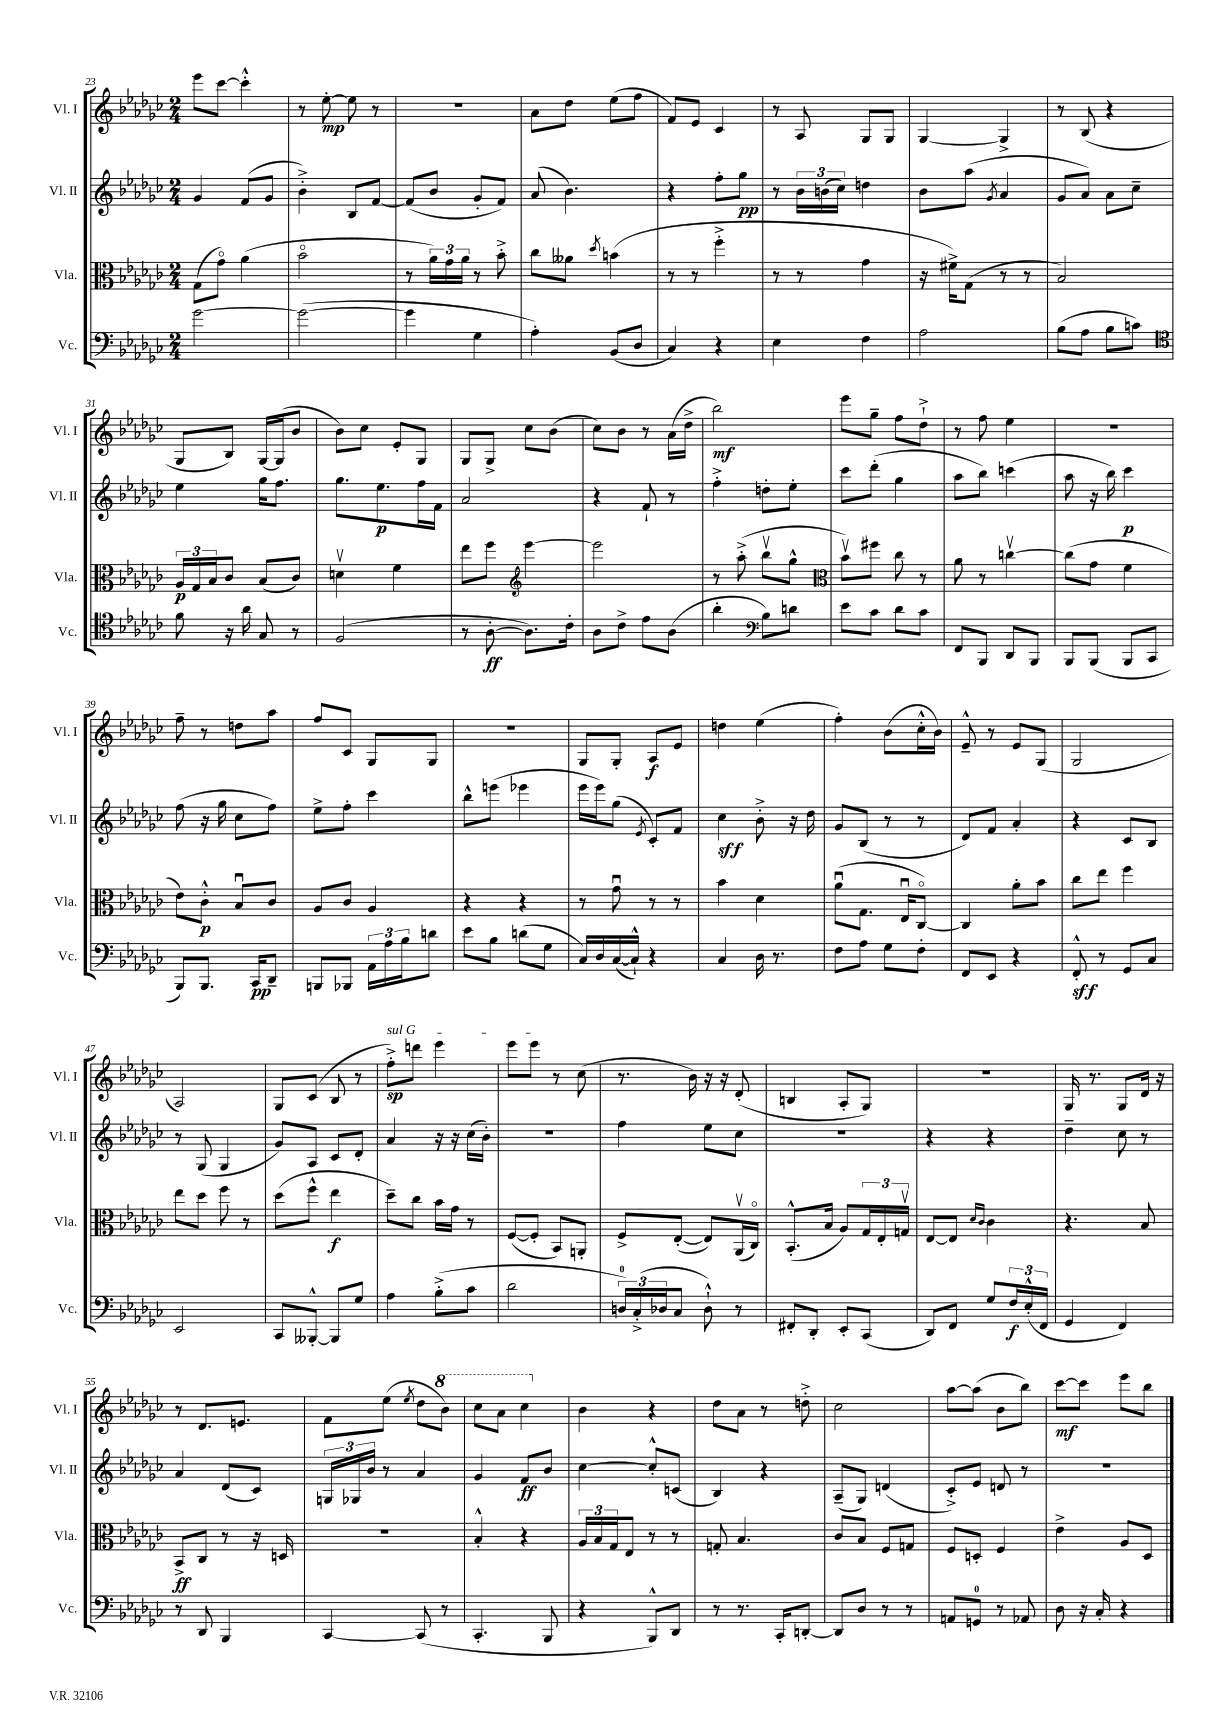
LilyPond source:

<<
\new StaffGroup <<
\new Staff = "s0" \with { instrumentName = "Vl. I" shortInstrumentName = "Vl. I" } {
    \clef treble \key ges \major \numericTimeSignature \time 2/4
    ees'''8 ces'''8~ ces'''4-.-^ |
    r8 ees''8~-.\mp ees''8 r8 |
    R2 |
    aes'8 des''8 ees''8( f''8 |
    f'8) ees'8 ces'4 |
    r8 aes8 ges8 ges8 |
    ges4~ ges4-> |
    r8 bes8( r4 |
    ges8 bes8) ges16~ ges16( bes'8 |
    bes'8) ces''8 ees'8-. ges8 |
    ges8 ges8-> ces''8 bes'8( |
    ces''8) bes'8 r8 aes'16( des''16-> |
    bes''2\mf) |
    ees'''8 ges''8-- f''8 des''8-!-> |
    r8 f''8 ees''4 |
    R2 |
    f''8-- r8 d''8 aes''8 |
    f''8 ces'8 ges8 ges8 |
    R2 |
    ges8 ges8-. aes8\f ees'8 |
    d''4 ees''4( |
    f''4-.) bes'8( ces''16-.-^ bes'16) |
    ees'8---^ r8 ees'8 ges8( |
    ges2 |
    aes2) |
    ges8 ces'8( bes8 r8 |
    \once \override TextSpanner.bound-details.left.text = \markup { \italic "sul G" } f''8-.->\sp\startTextSpan) d'''8 ees'''4 |
    ees'''8 ees'''8\stopTextSpan r8 ces''8( |
    r8. bes'16) r16 r16 des'8-.( |
    b4 aes8-. ges8) |
    R2 |
    ges16 r8. ges8 des'16 r16 |
    r8 des'8. e'8. |
    f'8 ees''8( \acciaccatura { ees''8 } des''8 \ottava #1 bes''8) |
    ces'''8 aes''8 ces'''4 \ottava #0 |
    bes'4 r4 |
    des''8 aes'8 r8 d''8-.-> |
    ces''2 |
    aes''8~ aes''8( bes'8 bes''8) |
    ces'''8~\mf ces'''8 ees'''8 bes''8 \bar "|." |
}
\new Staff = "s1" \with { instrumentName = "Vl. II" shortInstrumentName = "Vl. II" } {
    \clef treble \key ges \major \numericTimeSignature \time 2/4
    ges'4 f'8( ges'8 |
    bes'4-.->) bes8 f'8~ |
    f'8( bes'8 ges'8-. f'8) |
    aes'8( bes'4.) |
    r4 f''8-. ges''8\pp |
    r8 \tuplet 3/2 { bes'16 b'16( ces''16) } d''4 |
    bes'8 aes''8( \acciaccatura { ges'8 } aes'4 |
    ges'8 aes'8) aes'8 ces''8-- |
    ees''4 ges''16 f''8. |
    ges''8. ees''8.\p f''16 f'16 |
    aes'2 |
    r4 f'8-! r8 |
    f''4-.-> d''8-. ees''8-. |
    ces'''8 des'''8-.( ges''4 |
    aes''8 bes''8) c'''4( |
    aes''8 r16 bes''16) ces'''4\p |
    f''8( r16 ges''16 ces''8 f''8) |
    ees''8-> f''8-. ces'''4 |
    bes''8-^ e'''8( ees'''4 |
    ees'''16 ees'''16) ges''8( \acciaccatura { ees'8 } ces'8-.) f'8 |
    ces''4\sff bes'8-.-> r16 des''16 |
    ges'8 bes8( r8 r8 |
    des'8) f'8 aes'4-. |
    r4 ces'8 bes8 |
    r8 ges8( ges4 |
    ges'8) aes8 ces'8 des'8-. |
    aes'4 r16 r16 ces''16( bes'16-.) |
    R2 |
    f''4 ees''8 ces''8 |
    r2 |
    r4 r4 |
    des''4-- ces''8 r8 |
    aes'4 des'8( ces'8) |
    \tuplet 3/2 { g16 ges16 bes'16 } r8 aes'4 |
    ges'4 f'8\ff bes'8 |
    ces''4~ ces''8-.-^ c'8( |
    bes4) r4 |
    aes8--( ges8) d'4( |
    ces'8-.->) ees'8 d'8 r8 |
    R2 \bar "|." |
}
\new Staff = "s2" \with { instrumentName = "Vla." shortInstrumentName = "Vla." } {
    \clef alto \key ges \major \numericTimeSignature \time 2/4
    ges8( ges'8\flageolet) aes'4( |
    bes'2\flageolet |
    r8 \tuplet 3/2 { aes'16) ges'16 aes'16 } r8 bes'8-.-> |
    ces''8 aeses'8 \acciaccatura { des''8 } b'4( |
    r8 r8 f''4-.-> |
    r8 r8 ges'4 |
    r16 fis'16->) ges8( r8 r8 |
    bes2) |
    \tuplet 3/2 { aes16\p ges16 bes16 } ces'8 bes8( ces'8) |
    d'4\upbow f'4 |
    ees''8 f''8 \clef treble ees'''4~ |
    ees'''2 |
    r8 aes''8-.->( bes''8\upbow ges''8-^ |
    \clef alto bes'8\upbow) fis''8 ces''8 r8 |
    aes'8 r8 c''4~\upbow |
    c''8( ges'8 f'4 |
    ees'8) ces'8-.-^\p bes8\downbow ces'8 |
    aes8 ces'8 aes4 |
    r4 r4 |
    r8 ges'8\downbow r8 r8 |
    bes'4 des'4 |
    aes'8\downbow( ges8. ees16\downbow ces8~\flageolet) |
    ces4 aes'8-. bes'8 |
    ces''8 ees''8 f''4 |
    ees''8 des''8 f''8 r8 |
    des''8( f''8-^ ees''4\f |
    des''8--) ces''8 bes'16 ges'16 r8 |
    f8~( f8-. bes,8) a,8-. |
    f8-> ees8~-.( ees8) aes,16\upbow( ces16\flageolet) |
    bes,8.-.-^( bes16 aes8) \tuplet 3/2 { ges16 ees16-. g16\upbow } |
    ees8~ ees8 \grace { des'16 ces'16 } ces'4 |
    r4. bes8 |
    bes,8->\ff ces8 r8 r16 d16 |
    R2 |
    bes4-.-^ r4 |
    \tuplet 3/2 { aes16 bes16 ges16 } ees8 r8 r8 |
    g8-. bes4. |
    ces'8 bes8 f8 g8 |
    f8 d8-. f4 |
    ees'4-> aes8 des8 \bar "|." |
}
\new Staff = "s3" \with { instrumentName = "Vc." shortInstrumentName = "Vc." } {
    \clef bass \key ges \major \numericTimeSignature \time 2/4
    ges'2~ |
    ges'2~( |
    ges'4 ges4 |
    aes4-.) bes,8( des8 |
    ces4) r4 |
    ees4 f4 |
    aes2 |
    bes8( aes8 bes8 c'8) |
    \clef tenor f'8 r16 aes'16 ges8 r8 |
    f2( |
    r8 aes8~-.\ff aes8.) ces'16-. |
    aes8 ces'8-> ees'8 aes8( |
    aes'4-. \clef bass bes8) d'8 |
    ees'8 ces'8 des'8 ces'8 |
    f,8 bes,,8 des,8 bes,,8 |
    bes,,8 bes,,8( bes,,8 ces,8 |
    bes,,8) bes,,8. ces,16\pp des,8-- |
    b,,8 bes,,8 \tuplet 3/2 { aes,16 aes16 bes16 } d'8 |
    ees'8 bes8 d'8( ges8 |
    ces16) des16 ces16~( ces16-!-^) r4 |
    ces4 des16 r8. |
    f8 aes8 ges8 f8-. |
    f,8 ees,8 r4 |
    f,8-.-^\sff r8 ges,8 ces8 |
    ees,2 |
    ces,8 beses,,8~-.-^ beses,,8 ges8 |
    aes4 bes8-.->( ces'8 |
    des'2 |
    \tuplet 3/2 { d16-0) ces16-.->( des16 } ces8 des8-!-^) r8 |
    fis,8-. des,8-. ees,8-. ces,8( |
    des,8) f,8 ges8 \tuplet 3/2 { f16\f ees16-.-^( f,16 } |
    ges,4 f,4) |
    r8 des,8 bes,,4 |
    ces,4~ ces,8( r8 |
    ces,4.-. bes,,8 |
    r4 bes,,8-^) des,8 |
    r8 r8. ces,16-. d,8~-. |
    d,8 des8 r8 r8 |
    a,8 g,8-0 r8 aes,8 |
    des8 r16 ces16-. r4 \bar "|." |
}
>>
>>
\layout { \context { \Score currentBarNumber = #23 } }
